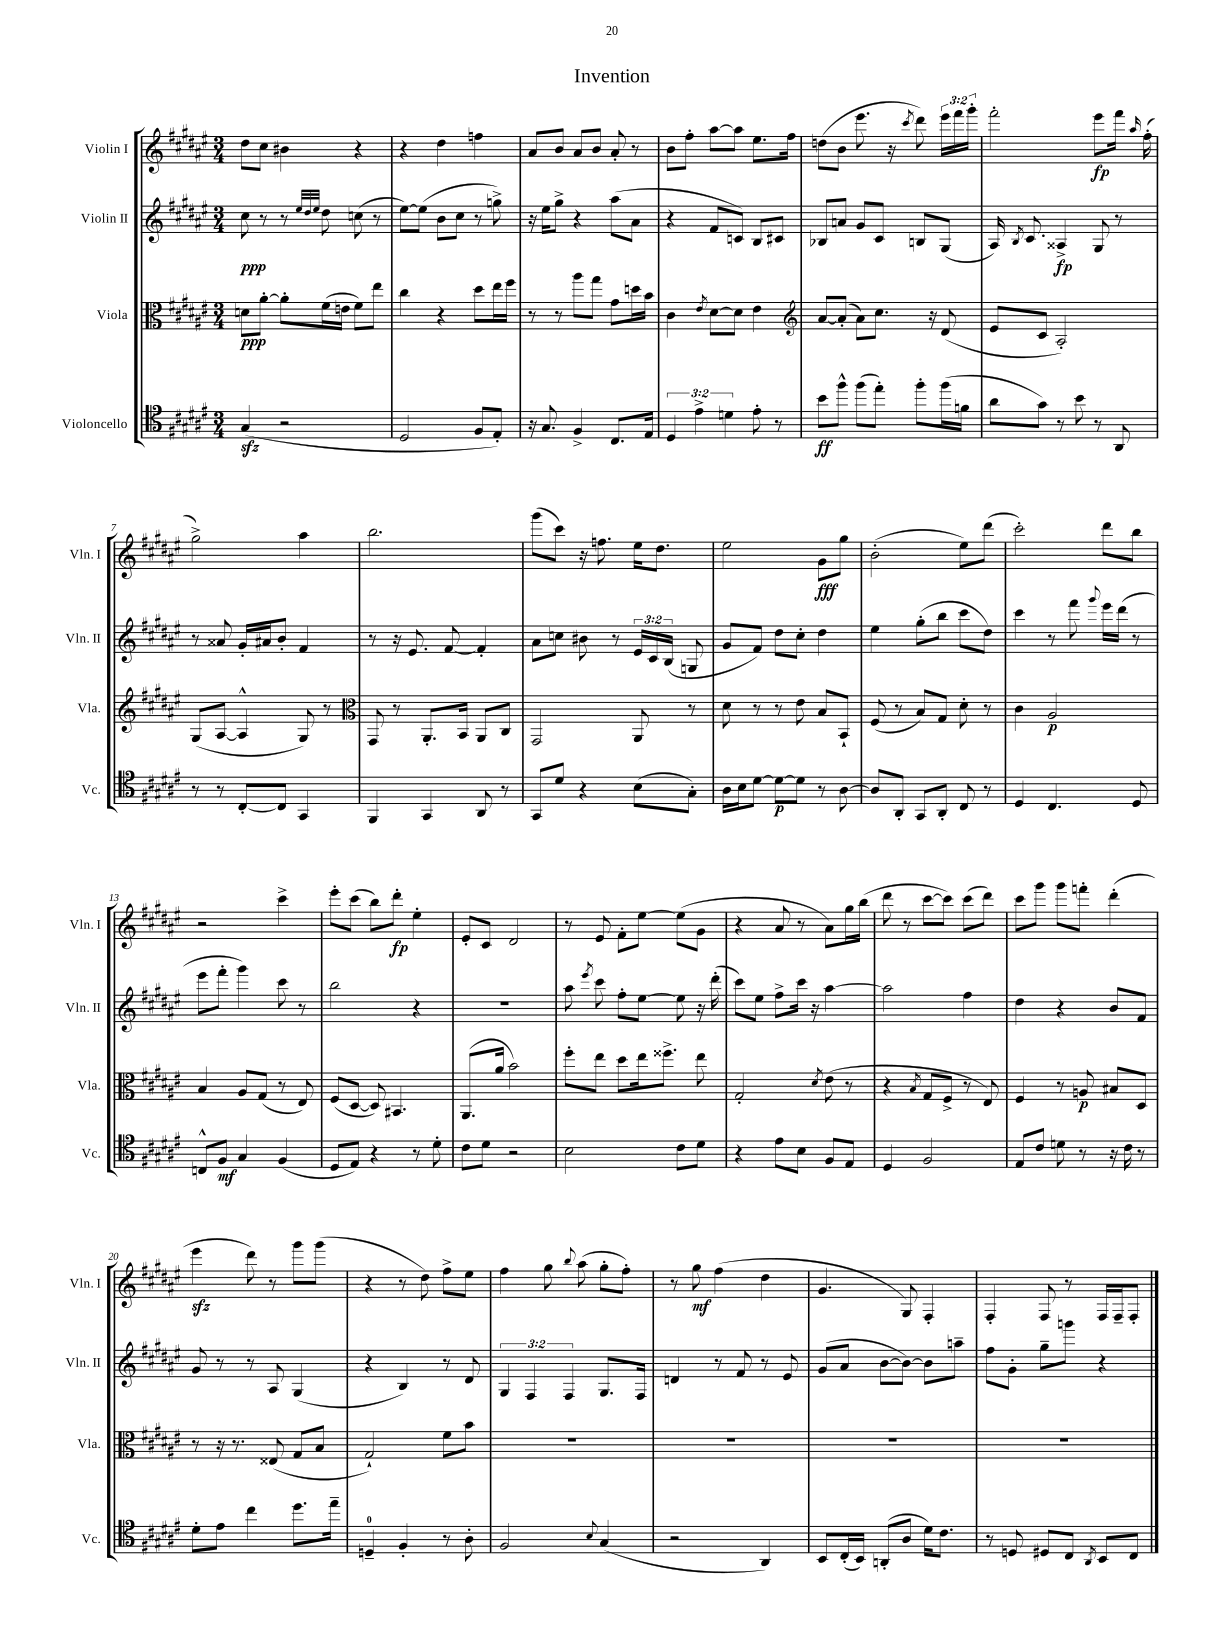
\header { title = "Invention" }
<<
\new StaffGroup <<
\new Staff = "s0" \with { instrumentName = "Violin I" shortInstrumentName = "Vln. I" } {
    \clef treble \key fis \major \numericTimeSignature \time 3/4 \override Staff.TupletNumber.text = #tuplet-number::calc-fraction-text
    \autoBeamOff dis''8[ cis''8] bis'4 r4 |
    r4 dis''4 f''4 |
    ais'8[ b'8] ais'8[ b'8] ais'8-. r8 |
    b'8[ fis''8]-. ais''8[~ ais''8] eis''8.[ fis''16] |
    d''8[( b'8] eis'''8. r16 \acciaccatura { cis'''8 } dis'''8) \tuplet 3/2 { eis'''16[ fis'''16 gis'''16]-. } |
    fis'''2-. eis'''8[\fp fis'''16] \grace { ais''16 } fis''16-.( |
    gis''2->) ais''4 |
    b''2. |
    gis'''8[( cis'''8]) r16 f''8. eis''16[ dis''8.] |
    eis''2 gis'8[\fff gis''8] |
    b'2-.( eis''8[) dis'''8]( |
    cis'''2-.) dis'''8[ b''8] |
    r2 cis'''4-> |
    eis'''8[-. cis'''8]( b''8[) dis'''8]-.\fp eis''4-. |
    eis'8[-. cis'8] dis'2 |
    r8 eis'8 fis'8[-. eis''8]~ eis''8[( gis'8] |
    r4 ais'8 r8 ais'8[) gis''16 b''16]( |
    dis'''8 r8 cis'''8[~ cis'''8]) cis'''8[( dis'''8]) |
    cis'''8[ gis'''8] gis'''8[ f'''8]-. dis'''4-.( |
    eis'''4\sfz dis'''8) r8 gis'''8[ gis'''8]( |
    r4 r8 dis''8) fis''8[-> eis''8] |
    fis''4 gis''8 \appoggiatura { b''8 } ais''8( gis''8[-. fis''8]-.) |
    r8 gis''8\mf fis''4( dis''4 |
    gis'4. gis8) fis4-. |
    fis4-. fis8 r8 fis16[ fis16-- fis8]-. \bar "|." |
}
\new Staff = "s1" \with { instrumentName = "Violin II" shortInstrumentName = "Vln. II" } {
    \clef treble \key fis \major \numericTimeSignature \time 3/4 \override Staff.TupletNumber.text = #tuplet-number::calc-fraction-text
    \autoBeamOff cis''8\ppp r8 r8 \grace { eis''32[ dis''32 eis''32] } dis''8 c''8( r8 |
    eis''8[~) eis''8]( b'8[ cis''8] r8 g''8->) |
    r16 eis''16[ gis''8]-> r4 ais''8[( ais'8] |
    r4 fis'8[ c'8]) b8[ cis'8] |
    bes8[ a'8] gis'8[ cis'8] b8[ gis8]( |
    ais16) \acciaccatura { b8 } cis'8. aisis4->\fp gis8 r8 |
    r8 aisis'8 gis'16[-. ais'16 b'8]-. fis'4 |
    r8 r16 eis'8. fis'8~ fis'4-. |
    ais'8[ c''8] bis'8 r8 \tuplet 3/2 { eis'16[ cis'16 b16]( } g8 |
    gis'8[ fis'8]) dis''8[ cis''8]-. dis''4 |
    eis''4 gis''8[-.( b''8] cis'''8[ dis''8]) |
    cis'''4 r8 fis'''8 \appoggiatura { gis'''8 } eis'''16[ dis'''16]( r8 |
    eis'''8[ fis'''8]-. gis'''4) cis'''8 r8 |
    b''2 r4 |
    R2. |
    ais''8 \acciaccatura { eis'''8 } cis'''8 fis''8[-. eis''8]~ eis''8 r16 dis'''16-.( |
    cis'''8[) eis''8] fis''8[-> cis'''16] r16 ais''4~ |
    ais''2 fis''4 |
    dis''4 r4 b'8[ fis'8] |
    gis'8 r8 r8 ais8 gis4( |
    r4 b4) r8 dis'8 |
    \tuplet 3/2 { gis4 fis4 fis4 } gis8.[ fis16] |
    d'4 r8 fis'8 r8 eis'8 |
    gis'8[( ais'8] b'8[~ b'8]~) b'8[ a''8]-- |
    fis''8[ gis'8]-. gis''8[-- g'''8] r4 \bar "|." |
}
\new Staff = "s2" \with { instrumentName = "Viola" shortInstrumentName = "Vla." } {
    \clef alto \key fis \major \numericTimeSignature \time 3/4
    \autoBeamOff d'8[\ppp ais'8]~-. ais'8[-. fis'16( e'16] fis'8[) eis''8] |
    cis''4 r4 dis''8[ eis''16 fis''16] |
    r8 r8 ais''8[ gis''8] gis'8[ d''16 b'16] |
    cis'4 \acciaccatura { eis'8 } dis'8[~ dis'8] eis'4 |
    \clef treble ais'8[~ ais'8]-.( ais'8[) cis''8.] r16 dis'8( |
    eis'8[ cis'8] ais2-.) |
    gis8[( ais8]~ ais4-^ gis8) r8 |
    \clef alto gis,8 r8 ais,8.[-. b,16] ais,8[ cis8] |
    gis,2 ais,8 r8 |
    dis'8 r8 r8 eis'8 b8[ b,8]-! |
    fis8( r8 b8[) gis8] dis'8-. r8 |
    cis'4 ais2\p |
    b4 ais8[ gis8]( r8 eis8) |
    fis8[( dis8]~ dis8) bis,4. |
    ais,8.[( ais'16] b'2) |
    fis''8[-. eis''8] dis''8[ eis''16 fisis''8.]-> eis''8 |
    gis2-. \acciaccatura { dis'8 } eis'8( r8 |
    r4 \acciaccatura { b8 } gis8[ fis8]-> r8 eis8) |
    fis4 r8 a8\p bis8[ dis8] |
    r8 r16 r8. eisis8( gis8[ b8] |
    gis2-!) fis'8[ b'8] |
    R2. |
    R2. |
    R2. |
    R2. \bar "|." |
}
\new Staff = "s3" \with { instrumentName = "Violoncello" shortInstrumentName = "Vc." } {
    \clef tenor \key fis \major \numericTimeSignature \time 3/4 \override Staff.TupletNumber.text = #tuplet-number::calc-fraction-text
    \autoBeamOff gis4\sfz( r2 |
    dis2 fis8[ eis8]-.) |
    r16 gis8. fis4-> cis8.[ eis16] |
    \tuplet 3/2 { dis4 eis'4-> d'4 } eis'8-. r8 |
    b'8[\ff fis''8]-^ fis''8[( eis''8]-.) fis''8[-. fis''16( f'16] |
    ais'8[ gis'8]) r8 b'8 r8 ais,8 |
    r8 r8 cis8[~-. cis8] gis,4 |
    fis,4 gis,4 ais,8 r8 |
    gis,8[ dis'8] r4 b8[( gis8]-.) |
    ais16[ b16 dis'8]~ dis'8[~\p dis'8] r8 ais8~ |
    ais8[ ais,8]-. gis,8[ ais,8]-. cis8 r8 |
    dis4 cis4. dis8 |
    c8[-^ fis8]\mf gis4 fis4( |
    dis8[ eis8]) r4 r8 dis'8-. |
    cis'8[ dis'8] r2 |
    b2 cis'8[ dis'8] |
    r4 eis'8[ b8] fis8[ eis8] |
    dis4 fis2 |
    eis8[ cis'8] d'8 r8 r16 cis'16 r8 |
    dis'8[-. eis'8] cis''4 dis''8.[ eis''16]-- |
    d4-0-- fis4-. r8 ais8-. |
    fis2 \appoggiatura { b8 } gis4( |
    r2 ais,4) |
    b,8[ cis16-.( b,16]) a,8[-.( ais8] dis'16[) cis'8.] |
    r8 d8 dis8[ cis8] \acciaccatura { ais,8 } b,8[ cis8] \bar "|." |
}
>>
>>
